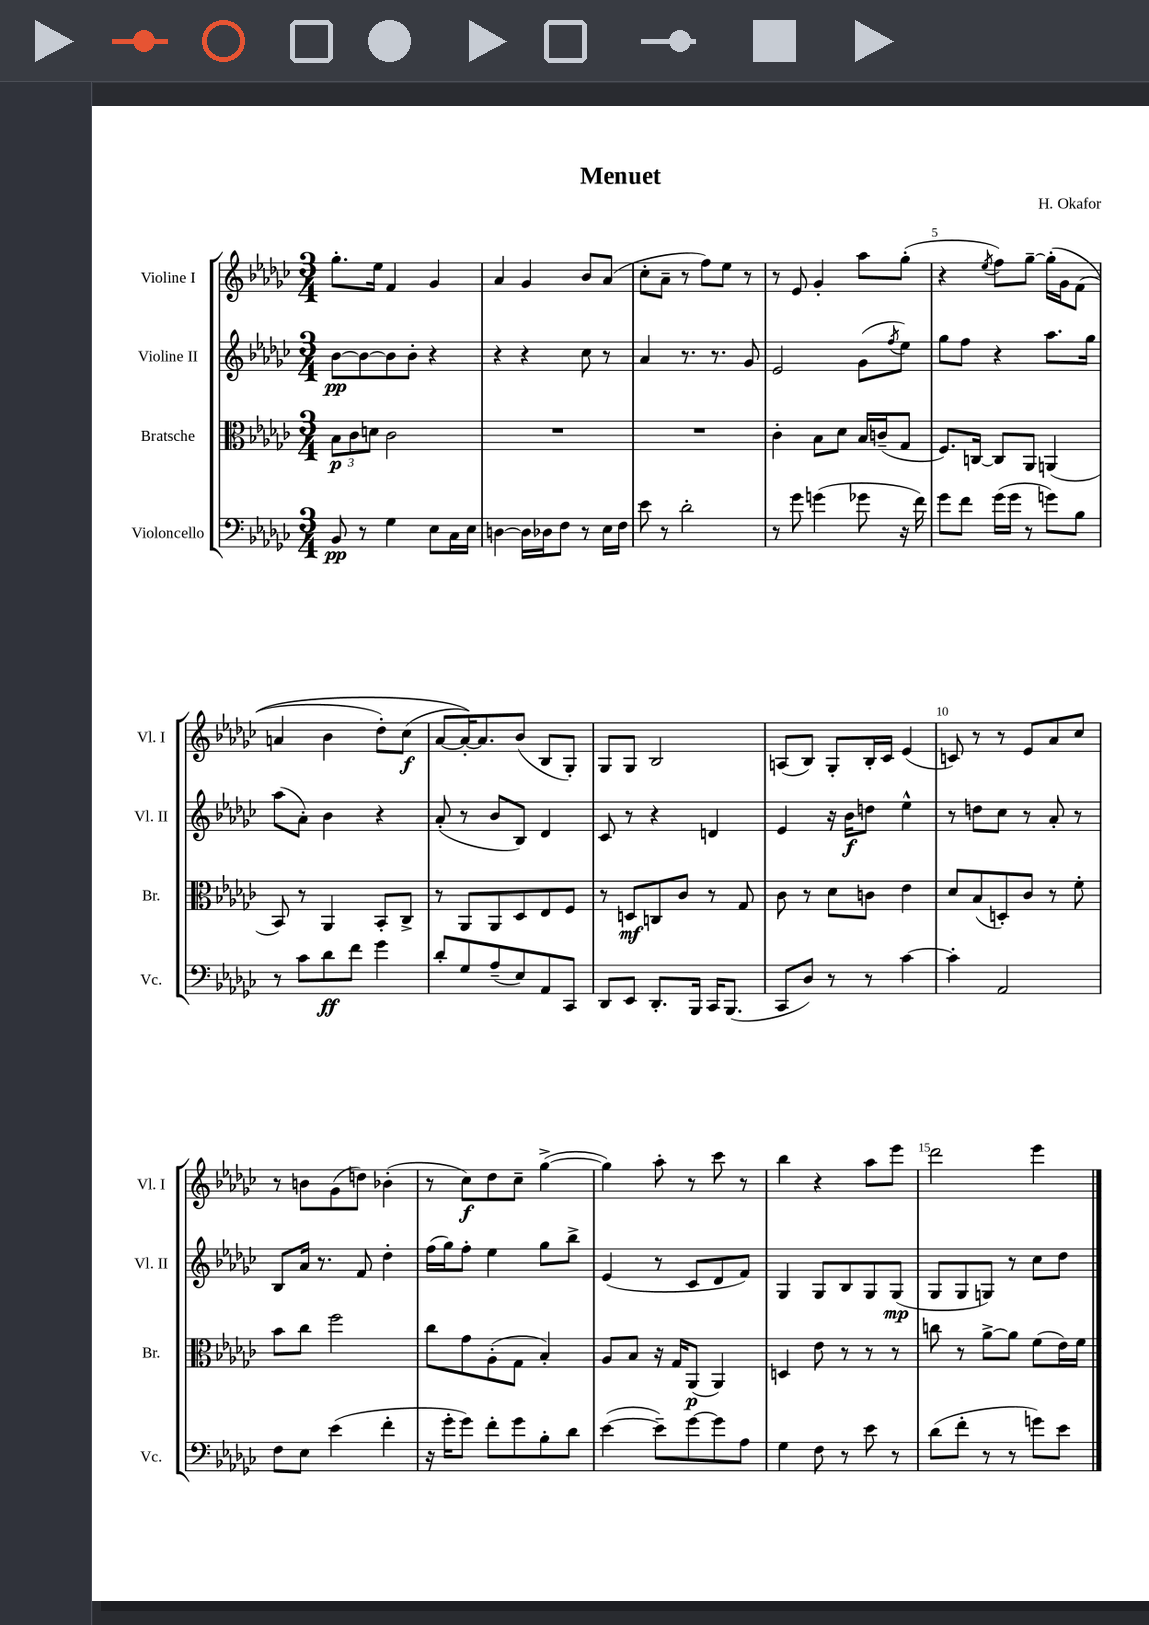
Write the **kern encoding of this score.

**kern	**dynam	**kern	**dynam	**kern	**dynam	**kern	**dynam
*part4	*part4	*part3	*part3	*part2	*part2	*part1	*part1
*staff4	*staff4	*staff3	*staff3	*staff2	*staff2	*staff1	*staff1
*I"Violoncello	*	*I"Bratsche	*	*I"Violine II	*	*I"Violine I	*
*I'Vc.	*	*I'Br.	*	*I'Vl. II	*	*I'Vl. I	*
*clefF4	*	*clefC3	*	*clefG2	*	*clefG2	*
*k[b-e-a-d-g-c-]	*	*k[b-e-a-d-g-c-]	*	*k[b-e-a-d-g-c-]	*	*k[b-e-a-d-g-c-]	*
*M3/4	*	*M3/4	*	*M3/4	*	*M3/4	*
=1	=1	=1	=1	=1	=1	=1	=1
8BB-/	pp	12B-\L	p	[8b-\L	pp	8.gg-'\L	.
.	.	12c-\	.	.	.	.	.
8r	.	.	.	8b-\_	.	.	.
.	.	12dn\J	.	.	.	.	.
.	.	.	.	.	.	16ee-\Jk	.
4G-\	.	2c-\	.	8b-\]	.	4f/	.
.	.	.	.	8b-'\J	.	.	.
8E-\L	.	.	.	4r	.	4g-/	.
16C-\L	.	.	.	.	.	.	.
16E-\JJ	.	.	.	.	.	.	.
=2	=2	=2	=2	=2	=2	=2	=2
[4Dn\	.	2.r	.	4r	.	4a-/	.
16D\LL]	.	.	.	4r	.	4g-/	.
16D-X\J	.	.	.	.	.	.	.
8F\J	.	.	.	.	.	.	.
8r	.	.	.	8cc-\	.	8b-/L	.
16E-\LL	.	.	.	8r	.	(8a-/J	.
16F\JJ	.	.	.	.	.	.	.
=3	=3	=3	=3	=3	=3	=3	=3
8e-\	.	2.r	.	4a-/	.	8cc-'\L	.
8r	.	.	.	.	.	8a-~\J	.
2d-'\	.	.	.	8.r	.	8r	.
.	.	.	.	.	.	8ff\L)	.
.	.	.	.	8.r	.	.	.
.	.	.	.	.	.	8ee-\J	.
.	.	.	.	8g-/	.	8r	.
=4	=4	=4	=4	=4	=4	=4	=4
8r	.	4c-'\	.	2e-/	.	8r	.
8g-\	.	.	.	.	.	8e-/	.
(4gn\	.	8B-\L	.	.	.	4g-'/	.
.	.	8d-\J	.	.	.	.	.
8g-X\	.	16B-/LL	.	(8g-\L	.	8aa-\L	.
.	.	(16cn~/J	.	.	.	.	.
.	.	.	.	8qff/	.	.	.
16r	.	8G-/J	.	8ee-\J)	.	(8gg-'\J	.
16f\)	.	.	.	.	.	.	.
=5	=5	=5	=5	=5	=5	=5	=5
8g-\L	.	8.F/L)	.	8gg-\L	.	4r	.
8f\J	.	.	.	8ff\J	.	.	.
.	.	[16Cn/Jk	.	.	.	.	.
.	.	.	.	.	.	8qee-/	.
(16g-\LL	.	8C/L]	.	4r	.	8ff\L)	.
16g-\JJ	.	.	.	.	.	.	.
8r	.	8AA-/J	.	.	.	[8gg-~\J	.
8gn\L)	.	(4AAn/	.	8.aa-\L	.	(16gg-'\LL]	.
.	.	.	.	.	.	16g-\J	.
8B-\J	.	.	.	.	.	(8f\J	.
.	.	.	.	16gg-\Jk	.	.	.
!!LO:LB:g=z
=6	=6	=6	=6	=6	=6	=6	=6
8r	.	8BB-/)	.	(8aa-\L	.	4an/	.
8c-\L	.	8r	.	8a-'\J)	.	.	.
8d-\	ff	4AA-/	.	4b-\	.	4b-\	.
8f\J	.	.	.	.	.	.	.
4g-\	.	8BB-'/L	.	4r	.	8dd-'\L)	.
.	.	8C-^/J	.	.	.	(8cc-\J	f
=7	=7	=7	=7	=7	=7	=7	=7
8d-'/L	.	8r	.	(8a-'/	.	[8a-/L	.
8G-/	.	8AA-/L	.	8r	.	16a-'/K_))	.
.	.	.	.	.	.	8.a-/]	.
(8A-~/	.	8AA-/	.	8b-/L	.	.	.
8E-/)	.	8D-/	.	8B-/J)	.	(8b-/J	.
8AA-/	.	8E-/	.	4d-/	.	8B-/L	.
8CC-/J	.	8F/J	.	.	.	8G-'/J)	.
=8	=8	=8	=8	=8	=8	=8	=8
8DD-/L	.	8r	.	8c-/	.	8G-/L	.
8EE-/J	.	8Dn/L	mf	8r	.	8G-/J	.
8.DD-'/L	.	8Cn/	.	4r	.	2B-/	.
.	.	8c-/J	.	.	.	.	.
16BBB-/Jk	.	.	.	.	.	.	.
16CC-/KL	.	8r	.	4dn/	.	.	.
(8.BBB-/J	.	.	.	.	.	.	.
.	.	8G-/	.	.	.	.	.
=9	=9	=9	=9	=9	=9	=9	=9
8CC-/L	.	8c-\	.	4e-/	.	(8An/L	.
8D-/J)	.	8r	.	.	.	8B-/J)	.
8r	.	8d-\L	.	16r	.	8G-'/L	.
.	.	.	.	16b-\KL	f	.	.
8r	.	8cn\J	.	8ddn\J	.	16B-'/L	.
.	.	.	.	.	.	16c-/JJ	.
[4c-\	.	4e-\	.	4ee-^^\	.	(4e-/	.
=10	=10	=10	=10	=10	=10	=10	=10
4c-'\]	.	8d-/L	.	8r	.	8cn/)	.
.	.	(8B-/	.	8ddn\L	.	8r	.
2AA-/	.	8Dn'/)	.	8cc-\J	.	8r	.
.	.	8c-/J	.	8r	.	8e-/L	.
.	.	8r	.	8a-'/	.	8a-/	.
.	.	8f'\	.	8r	.	8cc-/J	.
!!LO:LB:g=z
=11	=11	=11	=11	=11	=11	=11	=11
8F\L	.	8b-\L	.	8B-/L	.	8r	.
8E-\J	.	8cc-\J	.	16a-/Jk	.	8bn\L	.
.	.	.	.	8.r	.	.	.
(4e-\	.	2ff\	.	.	.	(8g-\	.
.	.	.	.	8f/	.	8ddn\J)	.
4f'\	.	.	.	4dd-'\	.	(4b-X'\	.
=12	=12	=12	=12	=12	=12	=12	=12
16r	.	8cc-\L	.	(16ff\LL	.	8r	.
16g-'\KL	.	.	.	16gg-\J)	.	.	.
8g-\J)	.	8g-\	.	8ff'\J	.	8cc-\L)	f
8f'\L	.	(8A-'\	.	4ee-\	.	8dd-\	.
8g-\	.	8G-\J	.	.	.	8cc-~\J	.
8B-'\	.	4B-'/)	.	8gg-\L	.	([4gg-^\	.
8d-\J	.	.	.	8bb-^\J	.	.	.
=13	=13	=13	=13	=13	=13	=13	=13
([4e-\	.	8A-/L	.	(4e-/	.	4gg-\])	.
.	.	8B-/J	.	.	.	.	.
8e-~\L])	.	16r	.	8r	.	8aa-'\	.
.	.	16G-/KL	.	.	.	.	.
[8g-\	.	(8AA-/J	p	8c-/L	.	8r	.
8g-\]	.	4AA-/)	.	8d-/	.	8ccc-\	.
8A-\J	.	.	.	8f/J)	.	8r	.
=14	=14	=14	=14	=14	=14	=14	=14
4G-\	.	4Dn/	.	4G-/	.	4bb-\	.
8F\	.	8e-\	.	8G-/L	.	4r	.
8r	.	8r	.	8B-/	.	.	.
8e-\	.	8r	.	8G-/	.	8aa-\L	.
8r	.	8r	.	(8G-/J	mp	8eee-\J	.
=15	=15	=15	=15	=15	=15	=15	=15
(8d-\L	.	8ccn\	.	8G-/L	.	2ddd-\	.
8f'\J	.	8r	.	8G-/	.	.	.
8r	.	[8a-^\L	.	8Gn/J)	.	.	.
8r	.	8a-\J]	.	8r	.	.	.
8gn\L)	.	(8f\L	.	8cc-\L	.	4eee-\	.
8e-\J	.	16e-\L)	.	8dd-\J	.	.	.
.	.	16f\JJ	.	.	.	.	.
==	==	==	==	==	==	==	==
*-	*-	*-	*-	*-	*-	*-	*-
